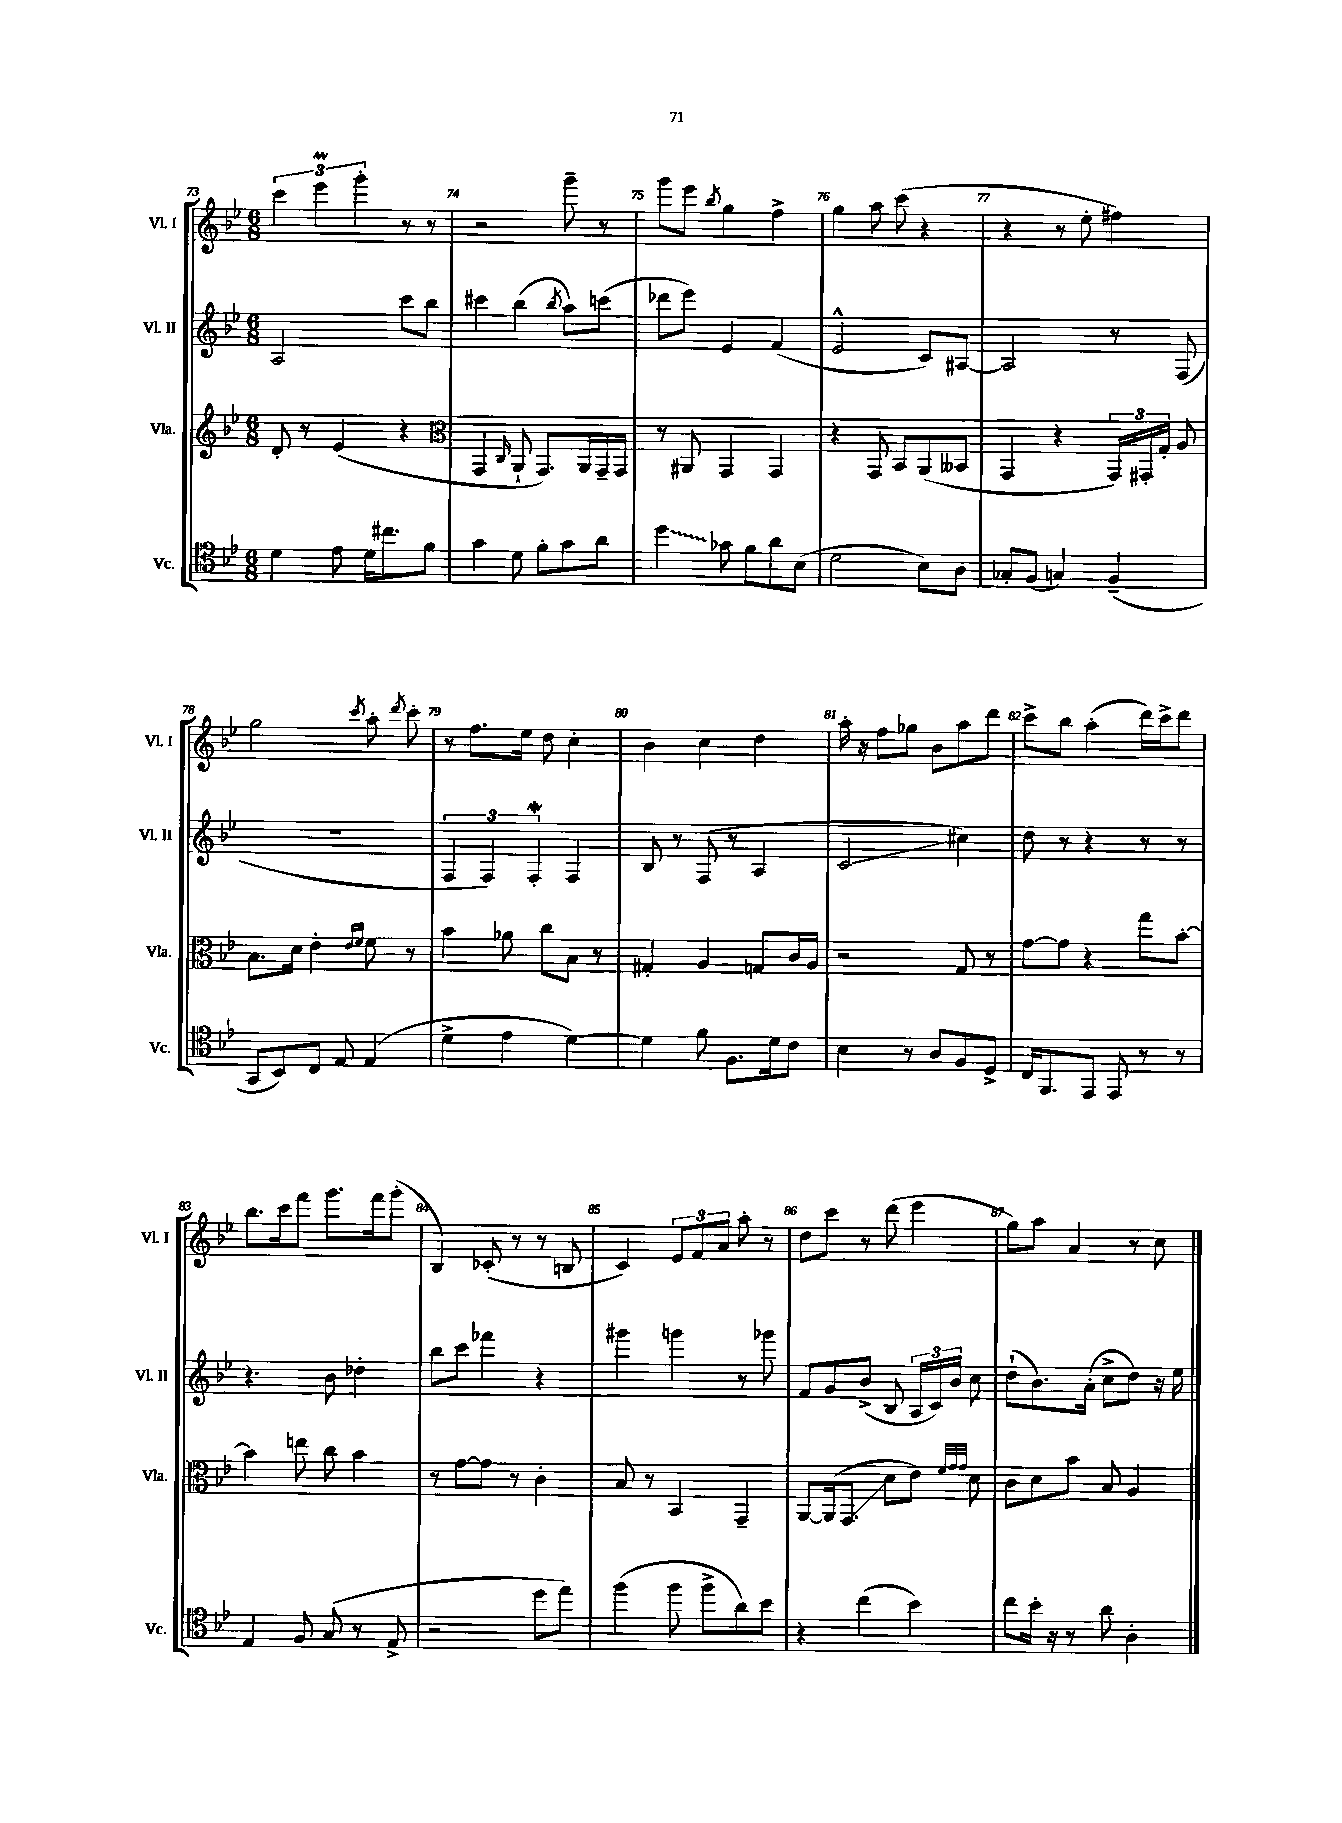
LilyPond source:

<<
\new StaffGroup <<
\new Staff = "s0" \with { instrumentName = "Vl. I" shortInstrumentName = "Vl. I" } {
    \clef treble \key bes \major \numericTimeSignature \time 6/8
    \autoBeamOff \tuplet 3/2 { c'''4 ees'''4\prall g'''4-. } r8 r8 |
    r2 g'''8-- r8 |
    g'''8[ ees'''8] \acciaccatura { bes''8 } g''4 f''4-> |
    g''4 a''8 c'''8( r4 |
    r4 r8 ees''8-. fis''4) |
    g''2 \acciaccatura { c'''8 } a''8-. \acciaccatura { d'''8 } c'''8-. |
    r8 f''8.[ ees''16] d''8 c''4-. |
    bes'4 c''4 d''4 |
    a''16-. r16 f''8[ ges''8] bes'8[ a''8 d'''8] |
    c'''8[-> bes''8] a''4-.( d'''16[) c'''16-> d'''8] |
    bes''8.[ c'''16 f'''8] g'''8.[ f'''16 g'''8]-.( |
    bes4) ces'8-.( r8 r8 b8 |
    c'4) \tuplet 3/2 { ees'8[ f'8 a'8] } a''8-. r8 |
    d''8[ c'''8] r8 d'''8( ees'''4 |
    g''8[) a''8] a'4 r8 c''8 \bar "|." |
}
\new Staff = "s1" \with { instrumentName = "Vl. II" shortInstrumentName = "Vl. II" } {
    \clef treble \key bes \major \numericTimeSignature \time 6/8
    \autoBeamOff a2 c'''8[ bes''8] |
    cis'''4 bes''4( \acciaccatura { bes''8 } a''8[) c'''8]( |
    des'''8[ ees'''8]) ees'4 f'4( |
    ees'2-^ c'8[) ais8]~ |
    ais2 r8 f8( |
    R2. |
    \tuplet 3/2 { f4 f4) f4-.\mordent } f4 |
    bes8 r8 f8( r8 a4 |
    c'2\glissando cis''4) |
    d''8 r8 r4 r8 r8 |
    r4. bes'8 des''4-. |
    bes''8[ c'''8] fes'''4 r4 |
    gis'''4 g'''4 r8 ges'''8 |
    f'8[ g'8 bes'8]->( bes8 \tuplet 3/2 { a16[ c'16) bes'16] } c''8 |
    d''8[-!( bes'8.) a'16]-.( c''8[-> d''8]) r16 ees''16 \bar "|." |
}
\new Staff = "s2" \with { instrumentName = "Vla." shortInstrumentName = "Vla." } {
    \clef treble \key bes \major \numericTimeSignature \time 6/8
    \autoBeamOff d'8-. r8 ees'4( r4 |
    \clef alto g,4 \grace { c16 } a,8-! g,8.[) a,16 g,16-- g,16] |
    r8 ais,8 g,4 g,4 |
    r4 g,8 bes,8[ a,8( beses,8] |
    g,4 r4 \tuplet 3/2 { g,16[) gis,16-. g16]-. } a8 |
    bes8.[ d'16] ees'4-. \grace { ees'16[ f'16] } f'8 r8 |
    bes'4 aes'8 c''8[ bes8] r8 |
    gis4-. a4 g8[ c'16 a16] |
    r2 g8 r8 |
    g'8[~ g'8] r4 g''8[ bes'8]~-. |
    bes'4 e''8 c''8 bes'4 |
    r8 g'8[~ g'8] r8 c'4-. |
    bes8 r8 bes,4 g,4-- |
    a,8[~ a,16( g,8.]\glissando d'8[ ees'8]) \grace { f'32[ g'32 g'32] } d'8 |
    c'8[ d'8 bes'8] bes8 a4 \bar "|." |
}
\new Staff = "s3" \with { instrumentName = "Vc." shortInstrumentName = "Vc." } {
    \clef tenor \key bes \major \numericTimeSignature \time 6/8
    \autoBeamOff d'4 ees'8 d'16[ cis''8. f'8] |
    g'4 d'8 f'8[-. g'8 a'8] |
    \once \override Glissando.style = #'zigzag d''4\glissando ges'8 f'8[ a'8 bes8]( |
    d'2 bes8[) a8] |
    ges8[-. f8]( g4) f4--( |
    g,8[ bes,8) c8] ees8 ees4( |
    d'4-> ees'4 d'4~) |
    d'4 f'8 f8.[ d'16 c'8] |
    bes4 r8 a8[ f8 d8]-> |
    c16[ f,8. ees,8] ees,8 r8 r8 |
    ees4 f8 g8( r8 ees8-> |
    r2 d''8[ ees''8]) |
    f''4( f''8 f''8[-> a'8) bes'8] |
    r4 c''4( bes'4) |
    c''8[ bes'16]-. r16 r8 a'8 a4-. \bar "|." |
}
>>
>>
\layout { \context { \Score currentBarNumber = #73 \override BarNumber.break-visibility = ##(#f #t #t) barNumberVisibility = #all-bar-numbers-visible } }
